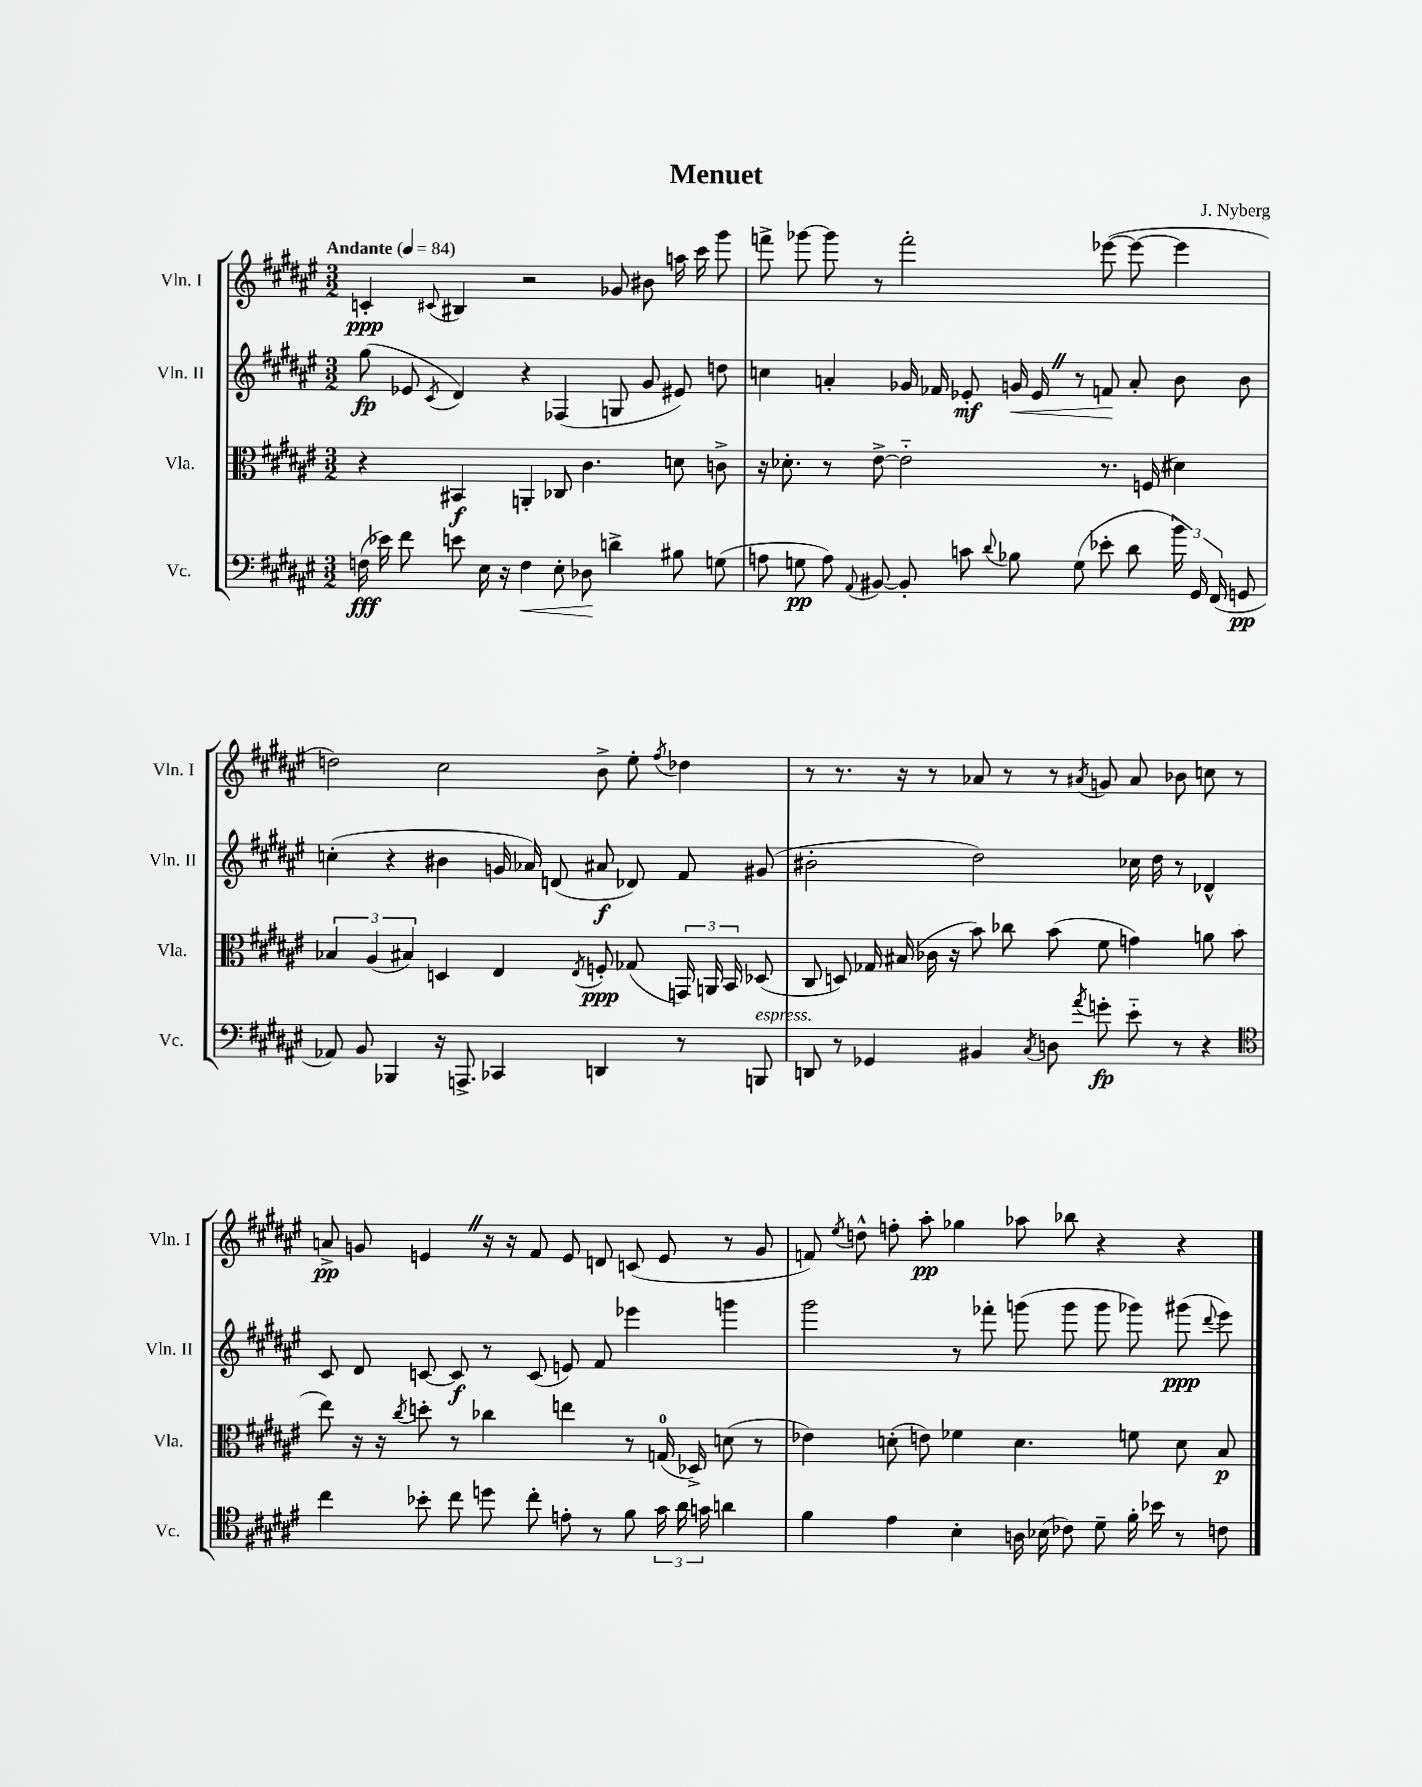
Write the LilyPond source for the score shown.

\header { title = "Menuet" composer = "J. Nyberg" }
<<
\new StaffGroup <<
\new Staff = "s0" \with { instrumentName = "Vln. I" shortInstrumentName = "Vln. I" } {
    \clef treble \key fis \major \numericTimeSignature \time 3/2 \tempo "Andante" 4 = 84
    \autoBeamOff c'4-.\ppp \appoggiatura { cis'8 } bis4 r2 ges'8 bis'8 a''16 cis'''16 gis'''8 |
    f'''8-> ges'''8~ ges'''8 r8 f'''2-. ees'''8~( ees'''8~ ees'''4 |
    d''2) cis''2 b'8-> eis''8-. \acciaccatura { fis''8 } des''4 |
    r8 r8. r16 r8 aes'8 r8 r8 \acciaccatura { ais'8 } g'8 ais'8 bes'8 c''8 r8 |
    a'8->\pp g'8 e'4 \once \override BreathingSign.text = \markup { \musicglyph "scripts.caesura.straight" } \breathe r16 r16 fis'8 e'8 d'8 c'8( e'8 r8 g'8 |
    f'8) \acciaccatura { eis''8 } d''8-^ f''8-. ais''8-.\pp ges''4 aes''8 bes''8 r4 r4 \bar "|." |
}
\new Staff = "s1" \with { instrumentName = "Vln. II" shortInstrumentName = "Vln. II" } {
    \clef treble \key fis \major \numericTimeSignature \time 3/2
    \autoBeamOff gis''8\fp( ees'8 \acciaccatura { cis'8 } dis'4) r4 fes4( g8 gis'8 eis'8) d''8 |
    c''4 a'4-. ges'16 fes'16 ees'8-.\mf g'16\< ees'16 \once \override BreathingSign.text = \markup { \musicglyph "scripts.caesura.straight" } \breathe r8 f'8\! a'8-. b'8 b'8 |
    c''4-.( r4 bis'4 g'16 aes'16) d'8( ais'8\f des'8) fis'8 gis'8( |
    bis'2-. dis''2) ces''16 dis''16 r8 des'4-^ |
    cis'8 dis'8 c'8~ c'8\f r8 c'8( e'8) fis'8 ees'''4 g'''4 |
    gis'''2 r8 fes'''8-. g'''8( g'''8 g'''8 ges'''8) gis'''8\ppp( \appoggiatura { dis'''8 } eis'''8) \bar "|." |
}
\new Staff = "s2" \with { instrumentName = "Vla." shortInstrumentName = "Vla." } {
    \clef alto \key fis \major \numericTimeSignature \time 3/2
    \autoBeamOff r4 bis,4\f a,4-. ces8 cis'4. d'8 c'8-> |
    r16 des'8.-. r8 eis'8~-> eis'2-_ r8. f16( dis'4) |
    \tuplet 3/2 { bes4 ais4( bis4) } d4 eis4 \acciaccatura { eis8 } f8-.\ppp ges8( \tuplet 3/2 { g,16) a,16 b,16 } des8( |
    cis8 d8) ges16 bis16( ces'16 r16 b'8) ces''8 b'8( fis'8 g'4) a'8 b'8( |
    eis''8) r16 r16 \acciaccatura { cis''8 } d''8-. r8 ces''4 e''4 r8 g16-0( des16->) d'8( r8 |
    ees'4) d'8-.( e'8) fes'4 d'4. f'8 d'8 b8\p \bar "|." |
}
\new Staff = "s3" \with { instrumentName = "Vc." shortInstrumentName = "Vc." } {
    \clef bass \key fis \major \numericTimeSignature \time 3/2
    \autoBeamOff f16\fff( ees'16) fis'8 e'8 eis16 r16 f4\< eis8-. des8\! d'4-> bis8 g8( |
    a8 g8\pp a8) \appoggiatura { ais,8 } bis,8~ bis,8-. c'8 \appoggiatura { dis'8 } bes8 g8( ees'8-. dis'8 \tuplet 3/2 { b'16) gis,16 fis,16( } g,8\pp |
    aes,8) b,8 bes,,4 r16 a,,8.-> ces,4 d,4 r8 b,,8^\markup { \italic "espress." } |
    d,8 r8 ges,4 bis,4 \acciaccatura { cis8 } d8 \acciaccatura { ais'8 } g'8-.\fp eis'8-_ r8 r4 |
    \clef tenor cis''4 bes'8-. cis''8 d''8 cis''8-. e'8-. r8 fis'8 \tuplet 3/2 { gis'16 ais'16 g'16 } a'4 |
    fis'4 eis'4 b4-. a16 bes16( ces'8) dis'8-- fis'16-. bes'16 r8 c'8 \bar "|." |
}
>>
>>
\layout { \context { \Score \remove "Bar_number_engraver" } }
